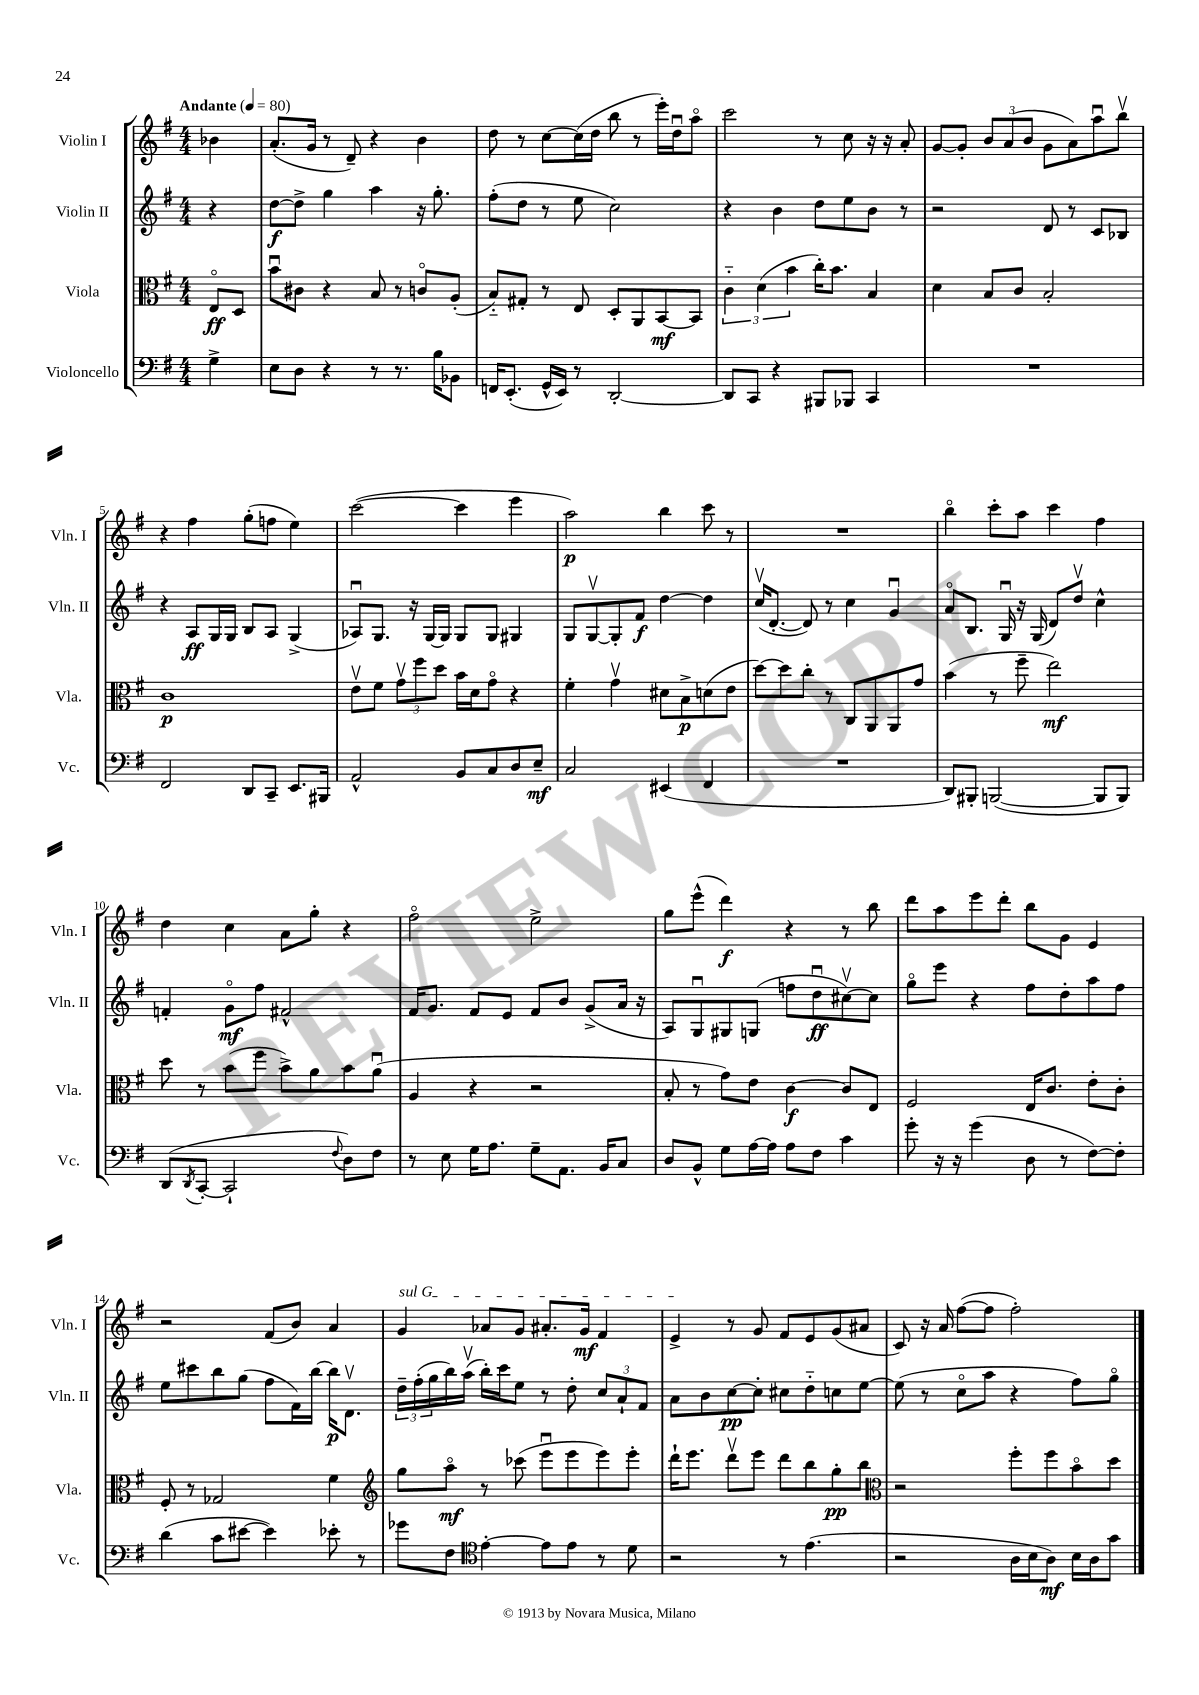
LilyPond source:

<<
\new StaffGroup <<
\new Staff = "s0" \with { instrumentName = "Violin I" shortInstrumentName = "Vln. I" } {
    \clef treble \key g \major \numericTimeSignature \time 4/4 \partial 4 \tempo "Andante" 4 = 80
    bes'4 |
    a'8.-.( g'16 r8 d'8--) r4 b'4 |
    d''8 r8 c''8~ c''16( d''16 b''8 r8 e'''16-.) d''16\downbow a''8\flageolet |
    c'''2 r8 c''8 r16 r16 a'8-. |
    g'8~ g'8-. \tuplet 3/2 { b'8 a'8( b'8 } g'8 a'8) a''8\downbow b''8\upbow |
    r4 fis''4 g''8-.( f''8 e''4) |
    c'''2~( c'''4 e'''4 |
    a''2\p) b''4 c'''8 r8 |
    R1 |
    b''4\flageolet c'''8-. a''8 c'''4 fis''4 |
    d''4 c''4 a'8 g''8-. r4 |
    fis''2\flageolet e''2-> |
    g''8 e'''8-^( d'''4\f) r4 r8 b''8 |
    d'''8 a''8 e'''8 d'''8-. b''8 g'8 e'4 |
    r2 fis'8( b'8) a'4 |
    \once \override TextSpanner.bound-details.left.text = \markup { \italic "sul G" } g'4\startTextSpan aes'8 g'8 ais'8.-. g'16\mf fis'4 |
    e'4->\stopTextSpan r8 g'8 fis'8 e'8 g'8( ais'8 |
    c'8) r16 a'16 fis''8~( fis''8 fis''2-.) \bar "|." |
}
\new Staff = "s1" \with { instrumentName = "Violin II" shortInstrumentName = "Vln. II" } {
    \clef treble \key g \major \numericTimeSignature \time 4/4 \partial 4
    r4 |
    d''8~\f d''8-> g''4 a''4 r16 g''8.-. |
    fis''8-.( d''8 r8 e''8 c''2) |
    r4 b'4 d''8 e''8 b'8 r8 |
    r2 d'8 r8 c'8 bes8 |
    r4 a8\ff g16 g16 b8 a8 g4->( |
    aes8\downbow) g8. r16 g16~ g16 g8 g8 gis4 |
    g8 g8~\upbow g8-. fis'8\f d''4~ d''4 |
    c''16\upbow( d'8.~-. d'8) r8 c''4 g'4\downbow |
    a'8\flageolet b8. g16\downbow r16 g16( d'8) d''8\upbow c''4-^ |
    f'4-. g'8\flageolet\mf fis''8 fis'2-^ |
    fis'16 g'8. fis'8 e'8 fis'8 b'8 g'8->( a'16 r16 |
    a8) g8\downbow gis8 g8( f''8 d''8\downbow\ff cis''8~\upbow) cis''8 |
    g''8\flageolet e'''8 r4 fis''8 d''8-. a''8 fis''8 |
    e''8 cis'''8 b''8 g''8( fis''8 fis'16) b''16~ b''16\p d'8.\upbow |
    \tuplet 3/2 { d''16-- fis''16-.( g''16 } b''16) a''16\upbow( b''16-.) c'''16 e''8 r8 d''8-. \tuplet 3/2 { c''8 a'8-! fis'8 } |
    a'8 b'8 c''8~\pp c''8-. cis''8 d''8-_ c''8 e''8~ |
    e''8( r8 c''8\flageolet a''8 r4 fis''8) g''8\flageolet \bar "|." |
}
\new Staff = "s2" \with { instrumentName = "Viola" shortInstrumentName = "Vla." } {
    \clef alto \key g \major \numericTimeSignature \time 4/4 \partial 4
    e8\flageolet\ff d8 |
    b'8\downbow cis'8 r4 b8 r8 c'8\flageolet a8-.( |
    b8-_) gis8-. r8 e8 d8-. a,8 b,8~\mf b,8 |
    \tuplet 3/2 { c'4-_ d'4( b'4 } c''16-.) b'8. b4 |
    d'4 b8 c'8 b2-. |
    c'1\p |
    e'8\upbow fis'8 \tuplet 3/2 { g'8\upbow fis''8 d''8 } b'16 d'16 g'8\flageolet r4 |
    fis'4-. g'4\upbow dis'8 b8->\p d'8( e'8 |
    d''8~) d''8 c''8-. r8 c8 a,8 a,8 g'8 |
    b'4( r8 fis''8-- e''2\mf) |
    d''8 r8 b'8( fis''8 b'8->) a'8 b'8 a'8\downbow( |
    a4 r4 r2 |
    b8-. r8 g'8) e'8 c'4~\f c'8 e8 |
    fis2 e16 c'8. e'8-. c'8-. |
    fis8-. r8 ges2 fis'4 |
    \clef treble g''8 a''8\flageolet\mf r8 ces'''8( e'''8\downbow e'''8 e'''8) e'''8-. |
    d'''16-! e'''8. d'''8\upbow e'''8 d'''8 b''8 g''8-.\pp b''8 |
    \clef alto r2 fis''8-. fis''8 b'8\flageolet d''8 \bar "|." |
}
\new Staff = "s3" \with { instrumentName = "Violoncello" shortInstrumentName = "Vc." } {
    \clef bass \key g \major \numericTimeSignature \time 4/4 \partial 4
    g4-> |
    e8 d8 r4 r8 r8. b16 bes,8 |
    f,16 e,8.-.( g,16-^ e,16) r8 d,2~-. |
    d,8 c,8 r4 bis,,8 bes,,8 c,4 |
    R1 |
    fis,2 d,8 c,8-- e,8. bis,,16 |
    a,2-^ b,8 c8 d8 e8--\mf |
    c2 eis,4( fis,4 |
    R1 |
    d,8) bis,,8-. b,,2~( b,,8 b,,8) |
    d,8( \acciaccatura { d,8 } c,8~-. c,2-! \appoggiatura { fis8 } d8) fis8 |
    r8 e8 g16 a8. g8-- a,8. b,16 c8 |
    d8 b,8-^ g8 a16~ a16 a8 fis8 c'4 |
    g'8-. r16 r16 g'4( d8 r8 fis8~) fis8-. |
    d'4( c'8 eis'8~ eis'4) ees'8-. r8 |
    ges'8 fis8 \clef tenor e'4~-. e'8 e'8 r8 d'8 |
    r2 r8 e'4.( |
    r2 a16 b16 a8\mf) b16 a16 g'8 \bar "|." |
}
>>
>>
